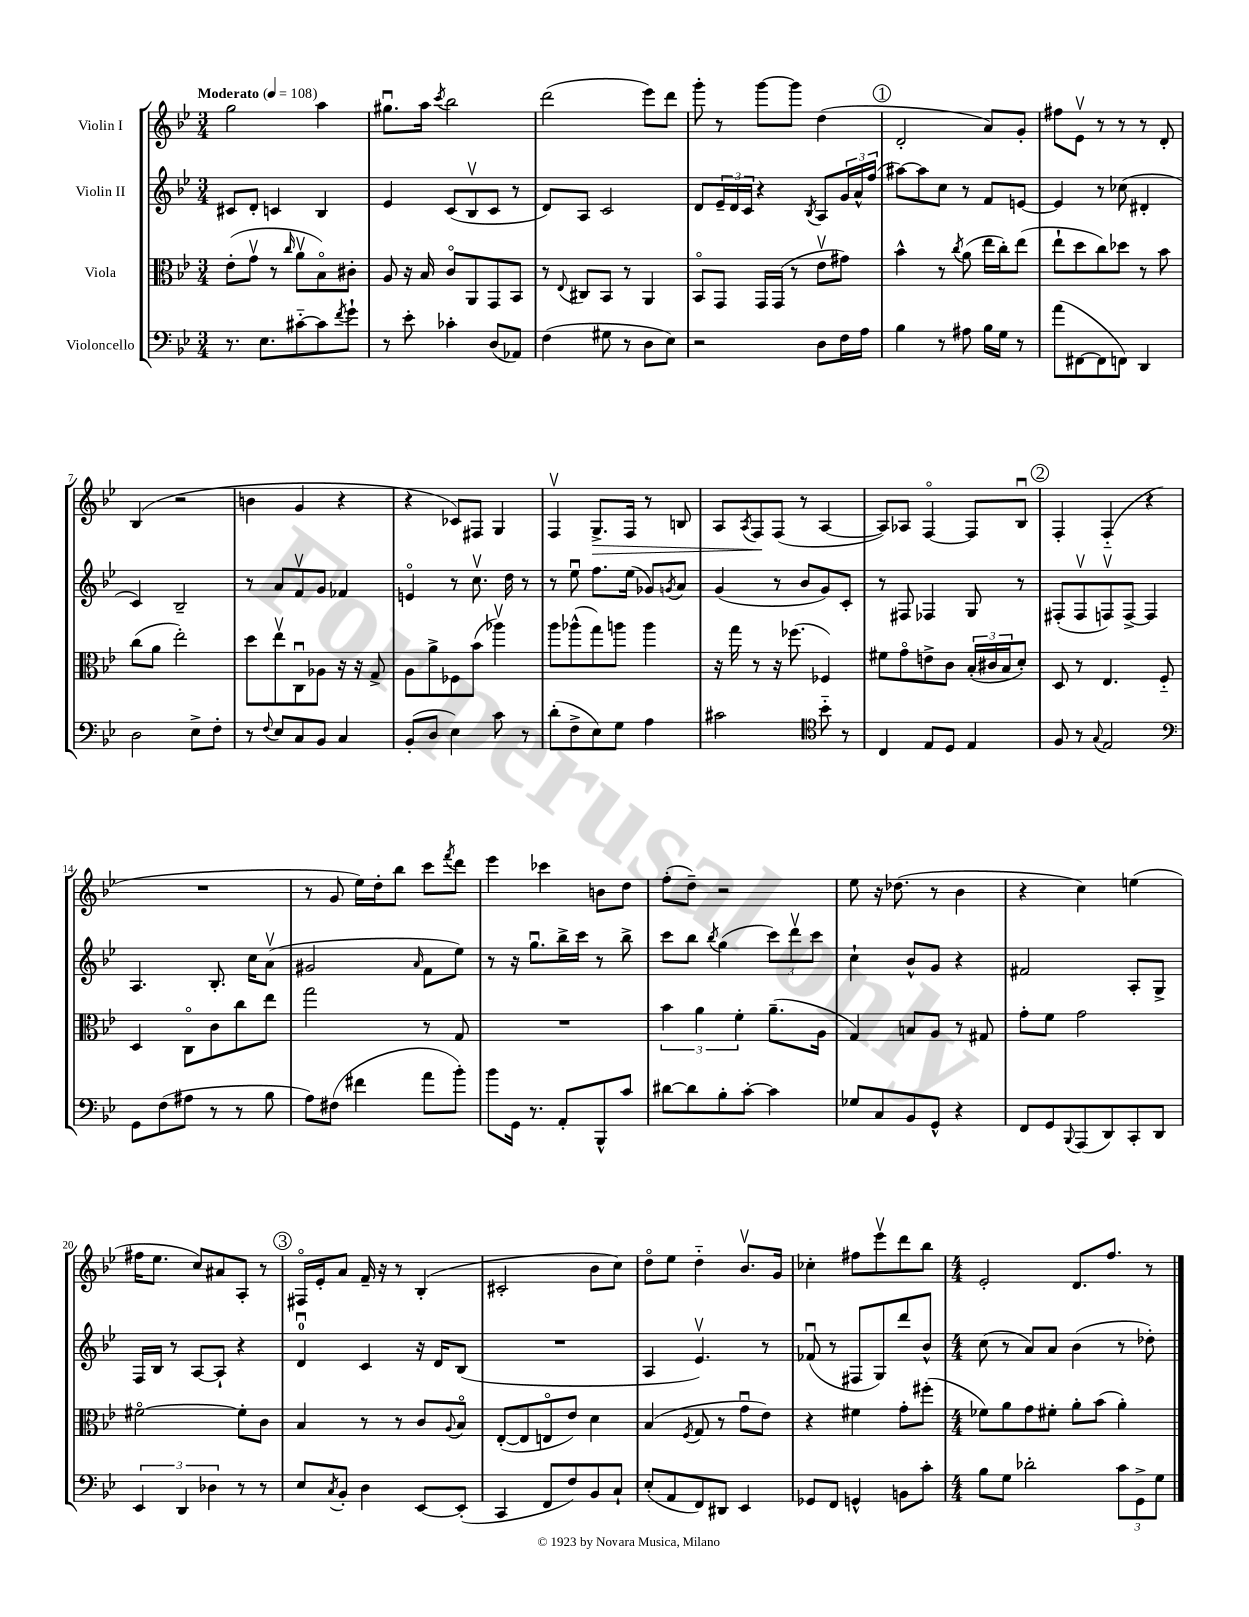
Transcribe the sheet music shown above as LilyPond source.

<<
\new StaffGroup <<
\new Staff = "s0" \with { instrumentName = "Violin I" } {
    \clef treble \key bes \major \numericTimeSignature \time 3/4 \tempo "Moderato" 4 = 108
    g''2 a''4 |
    gis''8.\downbow a''16 \acciaccatura { c'''8 } bes''2 |
    d'''2( ees'''8) d'''8 |
    g'''8-. r8 g'''8~ g'''8 d''4( |
    \mark \markup { \circle "1" } d'2-. a'8) g'8-. |
    fis''8 ees'8\upbow r8 r8 r8 d'8-. |
    bes4( r2 |
    b'4 g'4 r4 |
    r4 ces'8) fis8 g4 |
    f4\upbow g8.->\> f16 r8 b8 |
    a8 \acciaccatura { a8 } f8\! f8( r8 a4~ |
    a8) aes8 f4~\flageolet f8 bes8\downbow |
    \mark \markup { \circle "2" } f4-. f4-_( r4 |
    R2. |
    r8 g'8 ees''16) d''16-. bes''8 c'''8 \acciaccatura { f'''8 } d'''8 |
    ees'''4 ces'''4 b'8 d''8 |
    f''8-.( d''8--) r2 |
    ees''8 r16 des''8.( r8 bes'4 |
    r4 c''4) e''4( |
    fis''16 ees''8. c''8) ais'8 a8-. r8 |
    \mark \markup { \circle "3" } fis16\flageolet ees'16-. a'8 f'16-- r16 r8 bes4-.( |
    cis'2-. bes'8 c''8) |
    d''8\flageolet ees''8 d''4-_ bes'8.\upbow g'16 |
    ces''4-. fis''8 ees'''8\upbow d'''8 bes''8 |
    \numericTimeSignature \time 4/4 ees'2-. d'8. f''8. r8 \bar "|." |
}
\new Staff = "s1" \with { instrumentName = "Violin II" } {
    \clef treble \key bes \major \numericTimeSignature \time 3/4
    cis'8 d'8-. c'4 bes4 |
    ees'4 c'8( bes8\upbow c'8 r8 |
    d'8) a8 c'2 |
    d'8 \tuplet 3/2 { ees'16-- d'16 c'16 } r4 \acciaccatura { bes8 } a8 \tuplet 3/2 { g'16 a'16-^ f''16( } |
    \mark \markup { \circle "1" } ais''8~) ais''8 c''8 r8 f'8 e'8~ |
    e'4 r8 ces''8( dis'4-. |
    c'4) bes2-- |
    r8 a'8 f'8\upbow g'8 fes'4 |
    e'4\flageolet r8 c''8.\upbow d''16 r8 |
    r8 ees''8\downbow f''8. ees''16( ges'8) \acciaccatura { g'8 } a'8 |
    g'4( r8 bes'8 g'8) c'8-. |
    r8 fis8 fes4 g8 r8 |
    \mark \markup { \circle "2" } fis8-.( fis8\upbow f8\upbow) f8~-> f4 |
    a4. bes8.-. c''16 a'8\upbow( |
    gis'2 \grace { a'16 } f'8 ees''8) |
    r8 r16 g''8.\downbow bes''16-> c'''16 r8 bes''8-> |
    c'''8 bes''8 \acciaccatura { bes''8 } g''4( \tuplet 3/2 { c'''8) d'''8\upbow c'''8 } |
    c''4-! bes'8-^ g'8 r4 |
    fis'2 a8-. g8-> |
    f16 bes16 r8 a8~ a8-! r4 |
    \mark \markup { \circle "3" } d'4-0\downbow c'4 r16 d'16 bes8( |
    R2. |
    a4 ees'4.\upbow) r8 |
    fes'8\downbow( r8 fis8 g8) d'''8 bes'8-^ |
    \numericTimeSignature \time 4/4 c''8( r8 a'8) a'8 bes'4( r8 des''8-.) \bar "|." |
}
\new Staff = "s2" \with { instrumentName = "Viola" } {
    \clef alto \key bes \major \numericTimeSignature \time 3/4
    ees'8-.( g'8\upbow r8 \grace { c''16 } a'8\upbow bes8\flageolet) cis'8-. |
    a8 r16 bes16 c'8\flageolet a,8 g,8 bes,8 |
    r8 \appoggiatura { ees8 } cis8 bes,8 r8 a,4 |
    bes,8\flageolet g,8 g,16 g,16( r8 ees'8\upbow gis'8) |
    \mark \markup { \circle "1" } bes'4-^ r8 \acciaccatura { c''8 } a'8( ees''16 c''16-.) ees''8( |
    ees''8-! d''8 c''8) des''8 r8 bes'8 |
    c''8( a'8 ees''2-.) |
    d''8 ees''8\upbow c8\downbow aes8 r16 r16 g8-> |
    a8 a'8-> fes8 bes'8( aes''4\upbow) |
    a''8 aes''8-^( g''8) a''8 a''4 |
    r16 g''16 r8 r16 fes''8.( fes4) |
    fis'8 g'8\flageolet e'8-> c'8 \tuplet 3/2 { bes16-.( cis'16 bes16 } d'8-.) |
    \mark \markup { \circle "2" } d8 r8 ees4. f8-_ |
    d4 c8\flageolet c'8 c''8 ees''8 |
    g''2 r8 g8 |
    R2. |
    \tuplet 3/2 { bes'4 a'4 f'4-. } a'8.--( a16 |
    g4) b8 a8 r8 gis8 |
    g'8-. f'8 g'2 |
    fis'2~\flageolet fis'8-. c'8 |
    \mark \markup { \circle "3" } bes4 r8 r8 c'8 \appoggiatura { a8 } bes8\flageolet |
    ees8~-.( ees8 e8\flageolet ees'8) d'4 |
    bes4( \acciaccatura { f8 } g8 r8 g'8\downbow ees'8) |
    r4 fis'4 g'8-. fis''8-.( |
    \numericTimeSignature \time 4/4 fes'8) a'8 g'8 fis'8-. a'8-. bes'8( a'4-.) \bar "|." |
}
\new Staff = "s3" \with { instrumentName = "Violoncello" } {
    \clef bass \key bes \major \numericTimeSignature \time 3/4
    r8. ees8. cis'8~-_ cis'8 \acciaccatura { f'8 } g'8-! |
    r8 ees'8-. ces'4-. d8( aes,8) |
    f4( gis8 r8 d8 ees8) |
    r2 d8 f16 a16 |
    \mark \markup { \circle "1" } bes4 r8 ais8 bes16 g16 r8 |
    a'8( fis,8~ fis,8 f,8) d,4 |
    d2 ees8-> f8-. |
    r8 \appoggiatura { f8 } ees8 c8 bes,8 c4 |
    bes,8-.( d8 ees4) c'8 r8 |
    d'8-.( f8-> ees8) g8 a4 |
    cis'2 \clef tenor bes'8-_ r8 |
    c4 ees8 d8 ees4 |
    \mark \markup { \circle "2" } f8 r8 \appoggiatura { g8 } ees2 |
    \clef bass g,8 f8( ais8 r8 r8 bes8 |
    a8) fis8( fis'4 a'8 bes'8-.) |
    bes'8 g,16 r8. a,8-. bes,,8-^ c'8 |
    dis'8~ dis'8 bes8-. c'8~-. c'4 |
    ges8 c8 bes,8 g,8-^ r4 |
    f,8 g,8 \appoggiatura { bes,,8 } a,,8( d,8) c,8-. d,8 |
    \tuplet 3/2 { ees,4 d,4 des4 } r8 r8 |
    \mark \markup { \circle "3" } ees8 \acciaccatura { c8 } bes,8-. d4 ees,8~ ees,8-.( |
    c,4 f,8 f8) bes,8 c8-! |
    ees8-.( a,8 f,8) dis,8 ees,4 |
    ges,8 f,8 g,4-^ b,8 c'8-. |
    \numericTimeSignature \time 4/4 bes8 g8 des'2-. \tuplet 3/2 { c'8 g,8-> g8 } \bar "|." |
}
>>
>>
